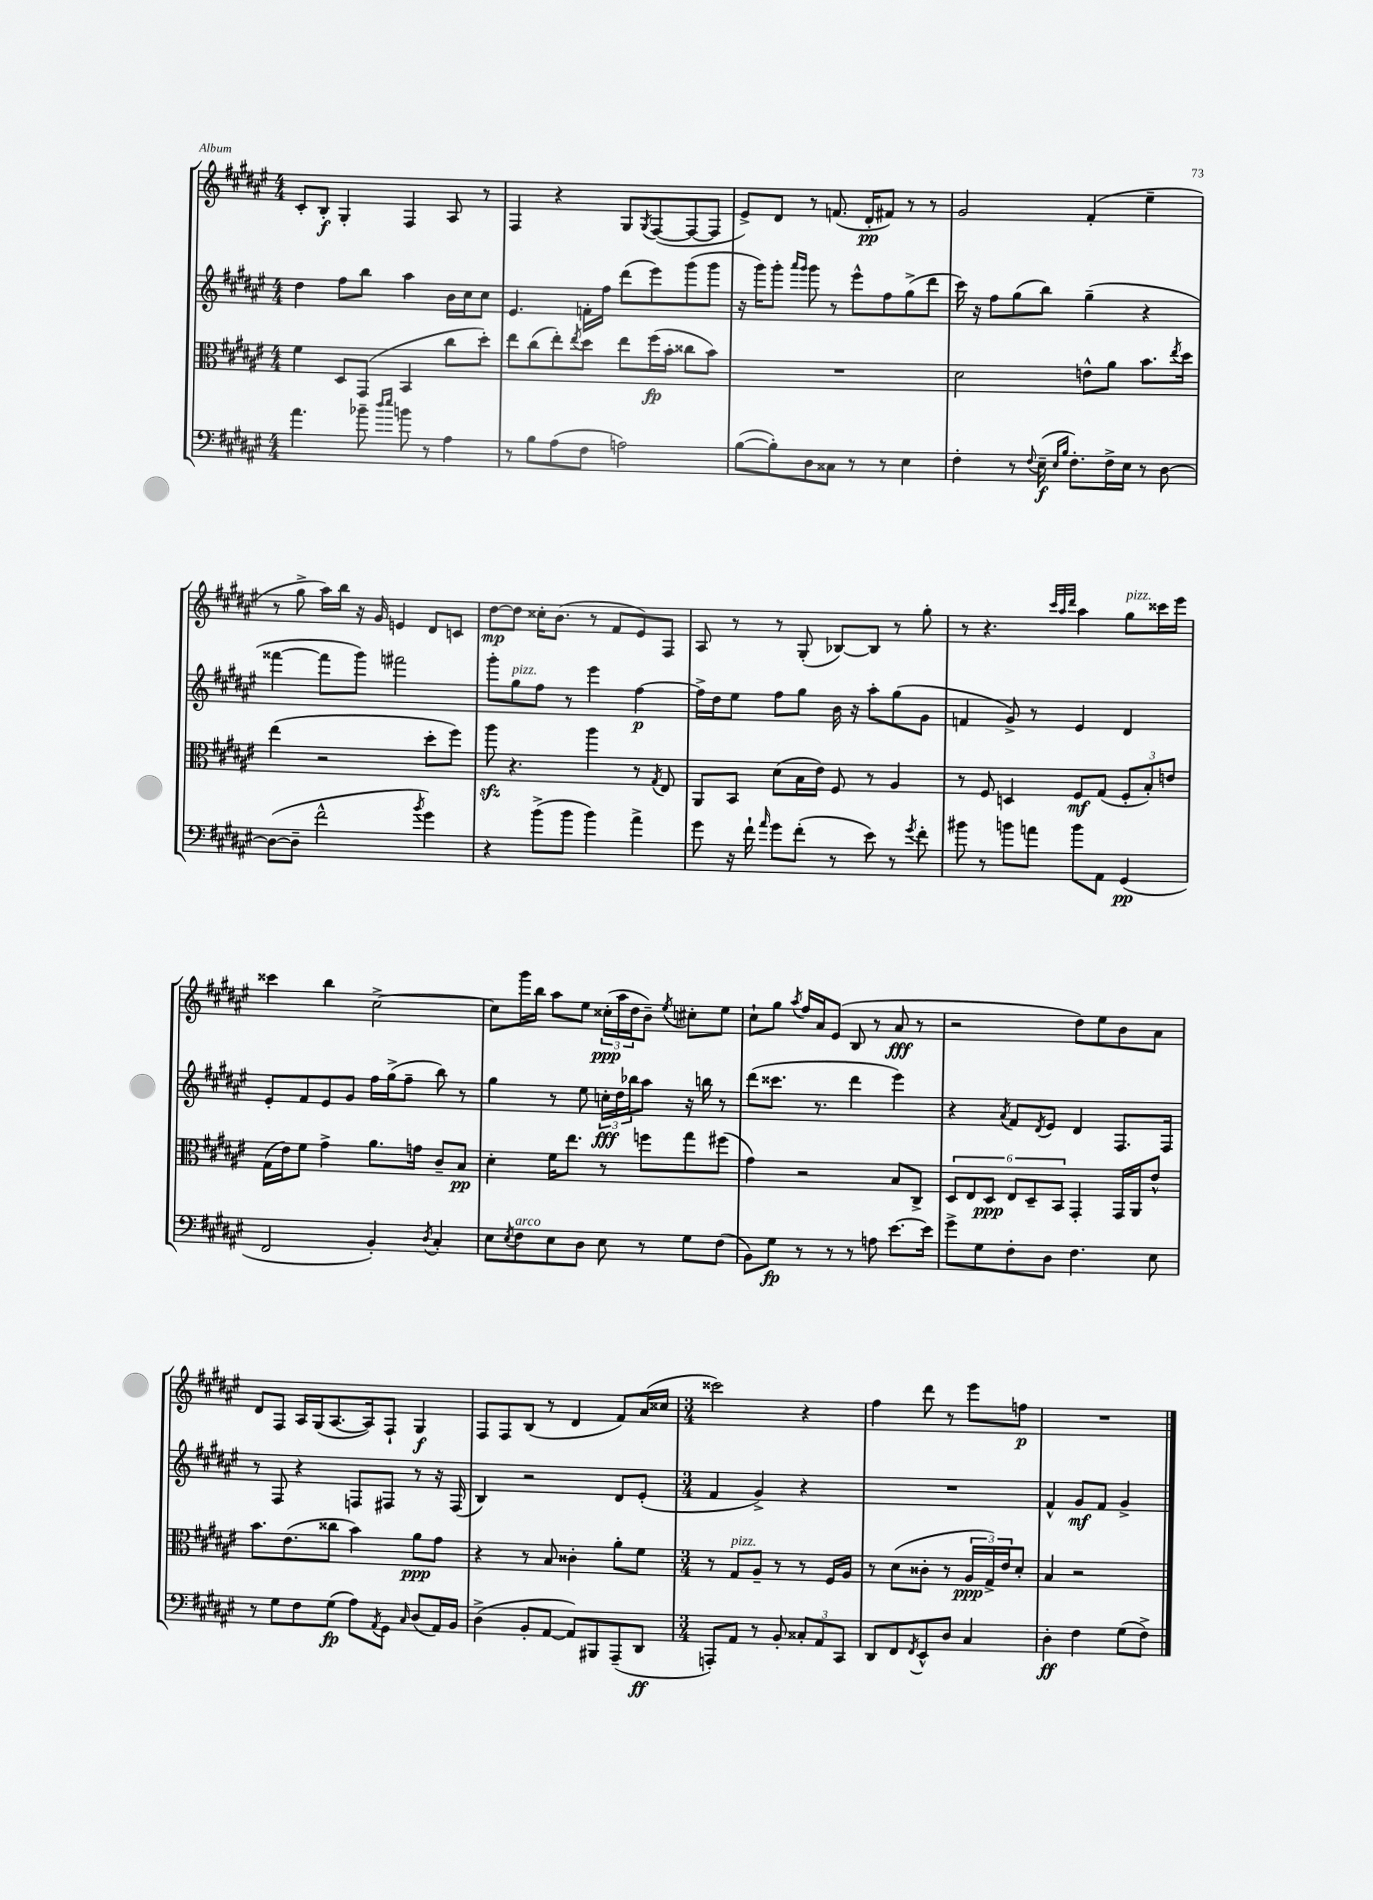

**kern	**dynam	**kern	**dynam	**kern	**dynam	**kern	**dynam
*part4	*part4	*part3	*part3	*part2	*part2	*part1	*part1
*staff4	*staff4	*staff3	*staff3	*staff2	*staff2	*staff1	*staff1
*clefF4	*	*clefC3	*	*clefG2	*	*clefG2	*
*k[f#c#g#d#a#e#]	*	*k[f#c#g#d#a#e#]	*	*k[f#c#g#d#a#e#]	*	*k[f#c#g#d#a#e#]	*
*M4/4	*	*M4/4	*	*M4/4	*	*M4/4	*
=83	=83	=83	=83	=83	=83	=83	=83
4.a#\	.	4f#\	.	4dd#\	.	8c#'/L	.
.	.	.	.	.	.	8B'/J	f
.	.	8D#/L	.	8ff#\L	.	4G#'/	.
8b-X~\	.	(8GG#/J	.	8bb\J	.	.	.
16qqdd#/LL	.	.	.	.	.	.	.
16qqee#/JJ	.	.	.	.	.	.	.
8bn\	.	4BB/	.	4aa#\	.	4F#/	.
8r	.	.	.	.	.	.	.
4A#\	.	8cc#\L	.	16b\LL	.	8A#/	.
.	.	.	.	16cc#\J	.	.	.
.	.	8dd#'\J)	.	8cc#\J	.	8r	.
=84	=84	=84	=84	=84	=84	=84	=84
8r	.	8ee#\L	.	4.e#/	.	4F#/	.
8B\L	.	(8cc#\	.	.	.	.	.
(8A#\	.	8ee#'\)	.	.	.	4r	.
.	.	8qee#/	.	.	.	.	.
8F#\J	.	8dd#\J	.	16fn'\LL	.	.	.
.	.	.	.	16ff#\JJ	.	.	.
2An\)	.	8ee#\L	.	(8ddd#\L	.	8G#/L	.
.	.	.	.	.	.	8qG#/	.
.	.	(16ff#\L	fp	8eee#\)	.	([8F#/	.
.	.	16b'\JJ	.	.	.	.	.
.	.	8cc##X\L	.	(8ggg#\	.	8F#/_	.
.	.	8b\J)	.	8ggg#\J	.	8F#/J]	.
=85	=85	=85	=85	=85	=85	=85	=85
([8B\L	.	1r	.	16r	.	8e#^/L)	.
.	.	.	.	16ggg#\KL)	.	.	.
8B'\])	.	.	.	8ggg#'\J	.	8d#/J	.
.	.	.	.	16qqaaa#/LL	.	.	.
.	.	.	.	16qqggg#/JJ	.	.	.
8D#\	.	.	.	8ggg#\	.	8r	.
8C##X\J	.	.	.	8r	.	(8.fn/	.
8r	.	.	.	8eee#^^\L	.	.	.
.	.	.	.	.	.	16d#'/KL	pp
8r	.	.	.	8ff#\	.	8f#X/J)	.
4E#\	.	.	.	(8gg#^\	.	8r	.
.	.	.	.	8ddd#\J	.	8r	.
=86	=86	=86	=86	=86	=86	=86	=86
4F#'\	.	2d#\	.	16ccc#\)	.	2g#/	.
.	.	.	.	16r	.	.	.
.	.	.	.	8ff#\L	.	.	.
8r	.	.	.	(8gg#\	.	.	.
8qqF#/	.	.	.	.	.	.	.
(16E#~\	f	.	.	8bb\J)	.	.	.
16qqE#/LL	.	.	.	.	.	.	.
16qqB/JJ	.	.	.	.	.	.	.
8.F#'\L)	.	.	.	.	.	.	.
.	.	8en^^\L	.	(4gg#~\	.	(4f#'/	.
16F#^\L	.	8a#\J	.	.	.	.	.
16E#\JJ	.	.	.	.	.	.	.
8r	.	8.b\L	.	4r	.	4ee#~\	.
[8D#\	.	.	.	.	.	.	.
.	.	8qee#/	.	.	.	.	.
.	.	16dd#\Jk	.	.	.	.	.
!!LO:LB:g=z
=87	=87	=87	=87	=87	=87	=87	=87
(8D#\L_	.	(4ee#\	.	[4fff##X\	.	8r	.
8D#~\J]	.	.	.	.	.	8gg#^\	.
2f#^^\	.	2r	.	8fff##\L]	.	16aa#\LL)	.
.	.	.	.	.	.	16bb\JJ	.
.	.	.	.	8ggg#\J)	.	16r	.
.	.	.	.	.	.	16g#/	.
.	.	.	.	2fff#X\	.	4en/	.
8qb/	.	.	.	.	.	.	.
4g#\)	.	8dd#'\L	.	.	.	8d#/L	.
.	.	8ff#\J)	.	.	.	8cn/J	.
=88	=88	=88	=88	=88	=88	=88	=88
4r	.	8aa#zz\	.	8ggg#'\L	.	[8dd#\L	mp
!	!	!	!	!LO:TX:a:i:t=pizz.	!	!	!
.	.	4.r	.	8gg#\	.	8dd#\J]	.
(8b^\L	.	.	.	8ff#\J	.	16cc##X'\KL	.
.	.	.	.	.	.	(8.b\J	.
8b\J	.	.	.	8r	.	.	.
4b\)	.	4aa#\	.	4eee#\	.	8r	.
.	.	.	.	.	.	8f#/L	.
4a#^\	.	8r	.	[4ff#\	p	8e#/)	.
.	.	8qG#/	.	.	.	.	.
.	.	8E#/	.	.	.	8F#/J	.
=89	=89	=89	=89	=89	=89	=89	=89
8g#\	.	8AA#/L	.	16ff#^\LL]	.	8A#/	.
.	.	.	.	16dd#\J	.	.	.
16r	.	8BB/J	.	8ee#\J	.	8r	.
16f#`\	.	.	.	.	.	.	.
16qqa#/	.	.	.	.	.	.	.
8g#\L	.	(8d#\L	.	8ff#\L	.	8r	.
(8f#'\J	.	16B\L	.	8gg#\J	.	(8G#'/	.
.	.	16e#\JJ)	.	.	.	.	.
8r	.	8F#/	.	16b\	.	[8B-X/L)	.
.	.	.	.	16r	.	.	.
8e#\)	.	8r	.	8aa#'\L	.	8B-/J]	.
8r	.	4A#/	.	(8gg#\	.	8r	.
8qg#/	.	.	.	.	.	.	.
8f#'\	.	.	.	8g#\J	.	8gg#'\	.
=90	=90	=90	=90	=90	=90	=90	=90
8b#X\	.	8r	.	4fn/	.	8r	.
8r	.	8F#/	.	.	.	4.r	.
8bn\L	.	4Dn/	.	8g#^/)	.	.	.
8an\J	.	.	.	8r	.	.	.
.	.	.	.	.	.	32qqccc#/LLL	.
.	.	.	.	.	.	32qqaa#/	.
.	.	.	.	.	.	32qqddd#/JJJ	.
8b\L	.	8F#/L	mf	4e#/	.	4aa#\	.
8AA#\J	.	(8G#/J	.	.	.	.	.
!	!	!	!	!	!	!LO:TX:a:i:t=pizz.	!
(4GG#/	pp	12F#'/L	.	4d#/	.	8gg#\L	.
.	.	12B'/)	.	.	.	.	.
.	.	.	.	.	.	16ccc##X\L	.
.	.	12en/J	.	.	.	.	.
.	.	.	.	.	.	16eee#\JJ	.
!!LO:LB:g=z
=91	=91	=91	=91	=91	=91	=91	=91
2FF#/	.	(16G#\LL	.	8e#'/L	.	4ccc##X\	.
.	.	16e#\J)	.	.	.	.	.
.	.	8f#\J	.	8f#/	.	.	.
.	.	4g#^\	.	8e#/	.	4bb\	.
.	.	.	.	8g#/J	.	.	.
4BB'/)	.	8.a#\L	.	16ff#\LL	.	[2cc#^\	.
.	.	.	.	(16gg#^\J	.	.	.
.	.	.	.	8ff#~\J	.	.	.
.	.	16gn\Jk	.	.	.	.	.
8qD#/	.	.	.	.	.	.	.
4C#'/	.	8c#~/L	.	8bb\)	.	.	.
.	.	8B/J	pp	8r	.	.	.
=92	=92	=92	=92	=92	=92	=92	=92
8E#\L	.	4d#'\	.	4gg#\	.	8cc#\L]	.
8qE#/	.	.	.	.	.	.	.
!LO:TX:a:i:t=arco	!	!	!	!	!	!	!
8F#\	.	.	.	.	.	16ggg#\L	.
.	.	.	.	.	.	16bb\JJ	.
8E#\	.	16f#\KL	.	8r	.	8aa#\L	.
.	.	8.ee#\J	.	.	.	.	.
8D#\J	.	.	.	8ee#\	.	8ee#\J	.
8E#\	.	8r	.	24ccn'\LL	fff	(24cc##X'\LL	ppp
.	.	.	.	24dd#\	.	24aa#\	.
.	.	.	.	24bb-X\J	.	24dd#\J	.
8r	.	8ffn\L	.	8aa#\J	.	8b~\J)	.
.	.	.	.	.	.	8qee#/	.
8G#\L	.	8gg#\	.	16r	.	8cc#X'\L	.
.	.	.	.	16bbn\	.	.	.
(8F#\J	.	(8ff#X\J	.	8r	.	8ee#\J	.
=93	=93	=93	=93	=93	=93	=93	=93
8BB\L)	.	4g#\)	.	(8ddd#\L	.	8cc#`\L	.
8G#\J	fp	.	.	8.ccc##X\J	.	8gg#\J	.
.	.	.	.	.	.	8qaa#/	.
8r	.	2r	.	.	.	16ff#/LL	.
.	.	.	.	8.r	.	16a#/J	.
8r	.	.	.	.	.	(8e#/J	.
8r	.	.	.	4ddd#\	.	8B/	.
8An\	.	.	.	.	.	8r	.
[8.e#\L	.	8B/L	.	4eee#\)	.	8a#/	fff
.	.	8C#^/J	.	.	.	8r	.
16e#\Jk]	.	.	.	.	.	.	.
=94	=94	=94	=94	=94	=94	=94	=94
8g#^\L	.	12D#/L	.	4r	.	2r	.
.	.	12E#/	.	.	.	.	.
8G#\	.	.	.	.	.	.	.
.	.	12D#/J	ppp	.	.	.	.
.	.	.	.	8qa#/	.	.	.
8F#'\	.	12E#/L	.	8f#/L	.	.	.
.	.	12D#~/	.	.	.	.	.
.	.	.	.	8qd#/	.	.	.
8D#\J	.	.	.	8e#/J	.	.	.
.	.	12BB/J	.	.	.	.	.
4.F#\	.	4GG#'/	.	4d#/	.	8dd#\L)	.
.	.	.	.	.	.	8ee#\	.
.	.	16GG#/LL	.	8.F#/L	.	8b\	.
.	.	16AA#/J	.	.	.	.	.
8E#\	.	8e#^^/J	.	.	.	8a#\J	.
.	.	.	.	16F#/Jk	.	.	.
!!LO:LB:g=z
=95	=95	=95	=95	=95	=95	=95	=95
8r	.	8.b\L	.	8r	.	8d#/L	.
8G#\L	.	.	.	8F#/	.	8F#/J	.
.	.	(8.e#\	.	.	.	.	.
8F#\	.	.	.	4r	.	16A#/LL	.
.	.	.	.	.	.	(16G#/J	.
(8G#\J	fp	8cc##X\J	.	.	.	[8.A#/	.
8A#\L)	.	4b\)	.	8Fn/L	.	.	.
.	.	.	.	.	.	16A#/k])	.
8qAA#/	.	.	.	.	.	.	.
8GG#\J	.	.	.	8F#X/J	.	8F#`/J	.
16qqC#/	.	.	.	.	.	.	.
(8D#/L	.	8a#\L	ppp	8r	.	4G#/	f
16AA#/L)	.	8g#\J	.	16r	.	.	.
16BB/JJ	.	.	.	(16F#/	.	.	.
=96	=96	=96	=96	=96	=96	=96	=96
(4D#^\	.	4r	.	4B/)	.	8F#/L	.
.	.	.	.	.	.	8F#/	.
8BB'/L	.	8r	.	2r	.	(8B/J	.
[8AA#/J	.	8B/	.	.	.	8r	.
8AA#/L])	.	4c##X'\	.	.	.	4d#/	.
8BBB#X/	.	.	.	.	.	.	.
(8AAA#~/	.	8a#'\L	.	8d#/L	.	8f#/L)	.
8DD#/J	ff	8f#\J	.	(8e#'/J	.	(16a#/L	.
.	.	.	.	.	.	16cc##X/JJ	.
=97	=97	=97	=97	=97	=97	=97	=97
*M3/4	*	*M3/4	*	*M3/4	*	*M3/4	*
8AAAn'/L)	.	8r	.	4f#/	.	2ccc##X\)	.
!	!	!LO:TX:a:i:t=pizz.	!	!	!	!	!
8AA#/J	.	8G#/L	.	.	.	.	.
8r	.	8A#~/J	.	4g#^/)	.	.	.
8BB'/	.	8r	.	.	.	.	.
12C##X'/L	.	8r	.	4r	.	4r	.
12AA#/	.	.	.	.	.	.	.
.	.	16F#/LL	.	.	.	.	.
12CC#/J	.	.	.	.	.	.	.
.	.	16A#/JJ	.	.	.	.	.
=98	=98	=98	=98	=98	=98	=98	=98
8DD#/L	.	8r	.	2.r	.	4ff#\	.
8FF#/	.	(8d#\L	.	.	.	.	.
8qFF#/	.	.	.	.	.	.	.
8EE#^^/	.	8c##X'\J	.	.	.	8ddd#\	.
8D#/J	.	8r	.	.	.	8r	.
4C#/	.	24A#/LL	ppp	.	.	8eee#\L	.
.	.	24G#^/)	.	.	.	.	.
.	.	24e#/J	.	.	.	.	.
.	.	8d#'/J	.	.	.	8ffn\J	p
=99	=99	=99	=99	=99	=99	=99	=99
4D#'\	ff	4B/	.	4f#^^/	.	2.r	.
4F#\	.	2r	.	8g#/L	mf	.	.
.	.	.	.	8f#/J	.	.	.
(8G#\L	.	.	.	4g#^/	.	.	.
8F#^\J)	.	.	.	.	.	.	.
==	==	==	==	==	==	==	==
*-	*-	*-	*-	*-	*-	*-	*-
